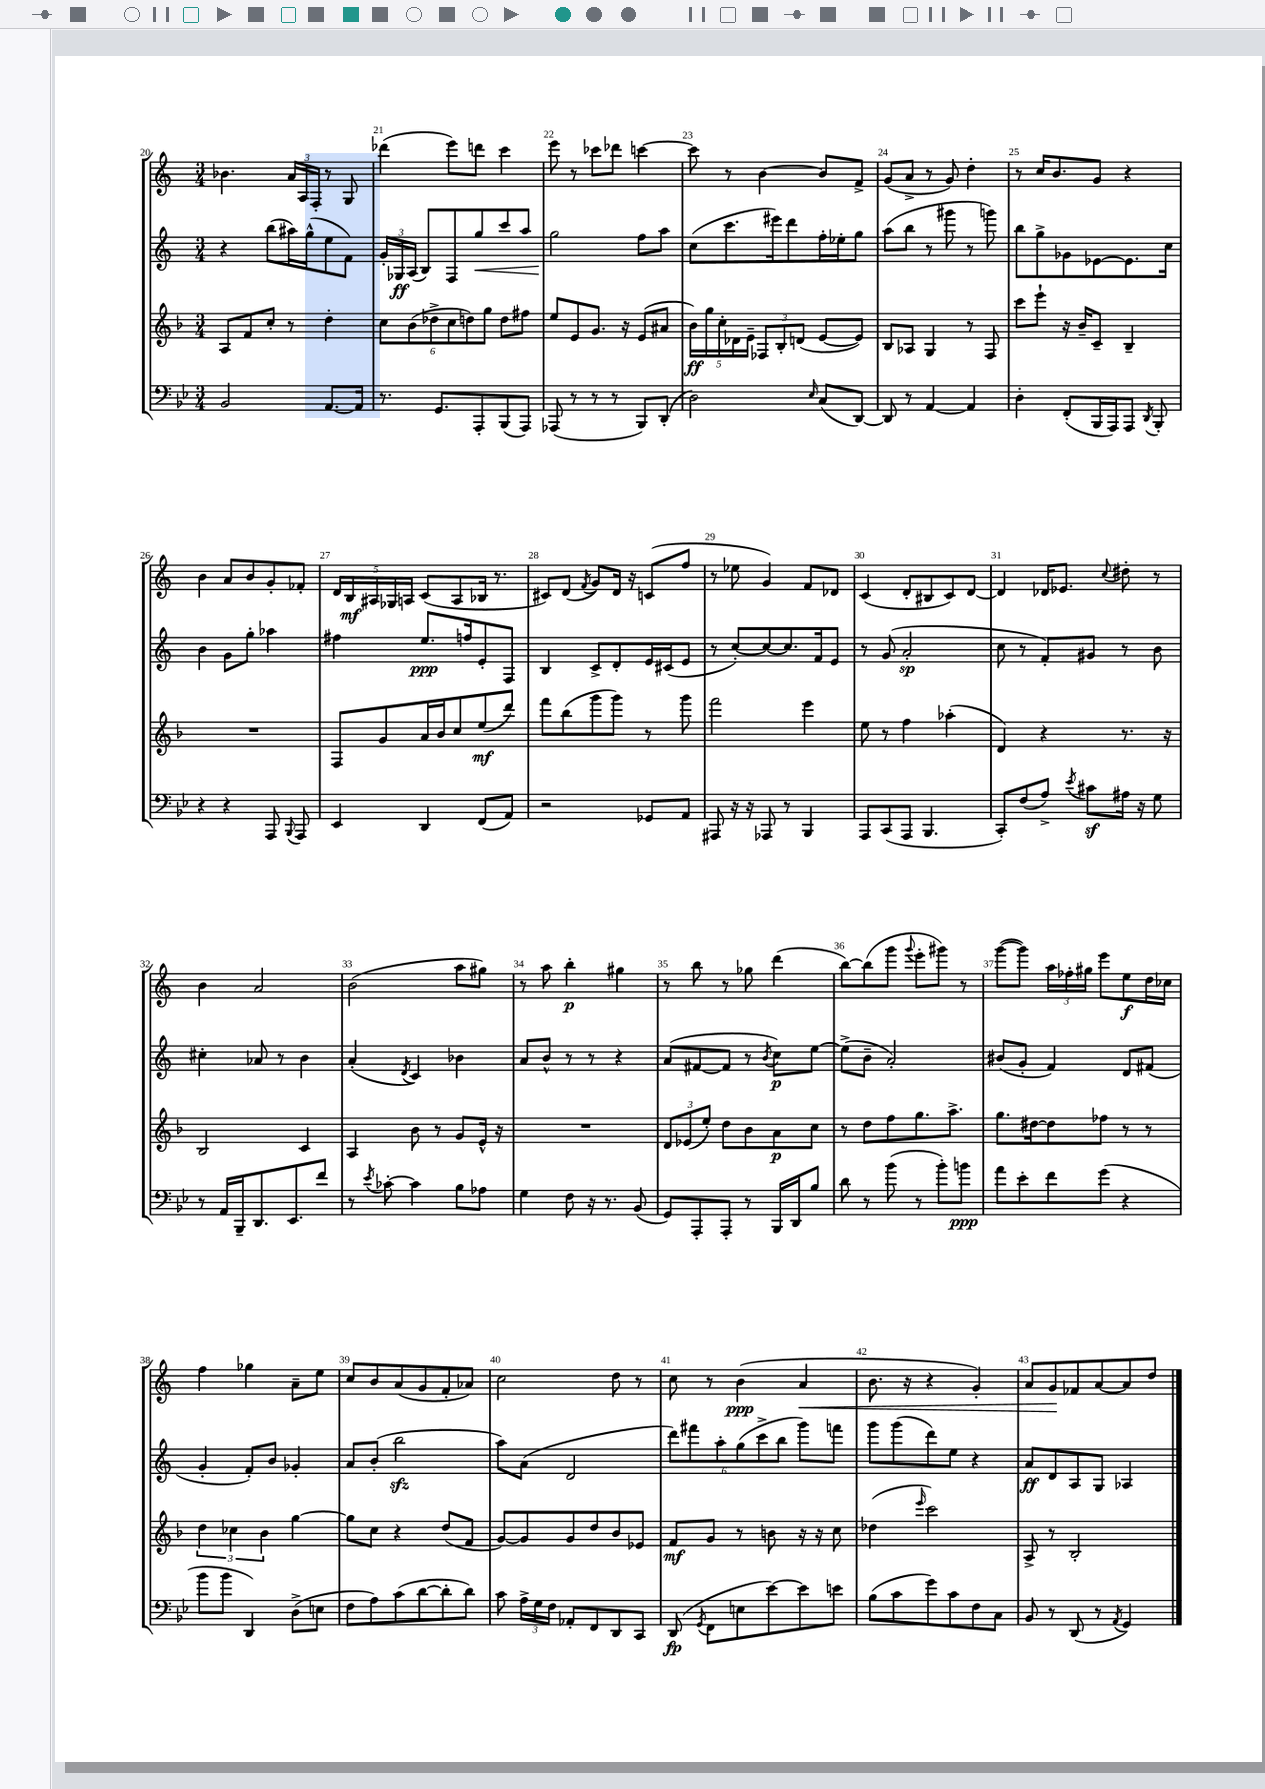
<<
\new StaffGroup <<
\new Staff = "s0" {
    \clef treble \key c \major \numericTimeSignature \time 3/4
    \autoBeamOff bes'4. \tuplet 3/2 { a'16[ a16 f16]-. } r8 g8 |
    des'''4( e'''8[) d'''8] c'''4 |
    e'''8 r8 ces'''8[ des'''8] c'''4~ |
    c'''8 r8 b'4~ b'8[ f'8]-> |
    g'8[( a'8]-> r8 g'8) d''4-. |
    r8 c''16[ b'8. g'8] r4 |
    b'4 a'8[ b'8 g'8-. fes'8]-. |
    \tuplet 5/4 { d'16[ b16\mf ais16 ges16 a16] } c'8[( a8 bes16] r8. |
    cis'8[) d'8]( \acciaccatura { f'8 } g'8[) d'16] r16 c'8[( f''8] |
    r8 ees''8 g'4) f'8[ des'8] |
    c'4( d'8[-. bis8 c'8) d'8]~ |
    d'4 des'16[ ees'8.] \appoggiatura { c''8 } dis''8-. r8 |
    b'4 a'2 |
    b'2( a''8[ gis''8]) |
    r8 a''8 b''4-.\p gis''4 |
    r8 b''8 r8 ges''8 d'''4( |
    b''8[~) b''8( g'''8] \appoggiatura { g'''8 } e'''8[-. gis'''8]) r8 |
    g'''8[~( g'''8]) \tuplet 3/2 { a''16[ fes''16-. gis''16] } e'''8[ e''8\f d''16 ces''16] |
    f''4 ges''4 a'8[-- e''8] |
    c''8[ b'8 a'8( g'8 f'8-. aes'8]) |
    c''2 d''8 r8 |
    c''8 r8 b'4\ppp( a'4\< |
    b'8. r16 r4 g'4-.) |
    a'8[ g'8\! fes'8 a'8~ a'8 d''8] \bar "|." |
}
\new Staff = "s1" {
    \clef treble \key c \major \numericTimeSignature \time 3/4
    \autoBeamOff r4 b''8[( ais''16) g''16-^( e''8 f'8]) |
    \tuplet 3/2 { g'16[-. ges16\ff a16]( } b8[) f8 g''8\< c'''8 a''8] |
    g''2\! f''8[ a''8] |
    c''8[( c'''8. eis'''16) d'''8 f''16-. ees''16-. g''8] |
    a''8[( b''8] r8 gis'''8 r8 g'''8) |
    b''8[ g''8-> ges'8 ees'8~ ees'8. c''16] |
    b'4 g'8[ g''8]-. aes''4 |
    fis''4 e''8.[\ppp f''16 e'8-. f8] |
    b4 c'8[-> d'8-. e'16 cis'16( e'8] |
    r8 c''8[~-.) c''8~ c''8. f'16 e'8] |
    r8 g'8( a'2-.\sp |
    c''8 r8 f'8[-.) gis'8] r8 b'8 |
    cis''4-. aes'8 r8 b'4 |
    a'4-.( \acciaccatura { d'8 } c'4) bes'4 |
    a'8[ b'8]-^ r8 r8 r4 |
    a'8[( fis'8~ fis'8] r8 \acciaccatura { b'8 } c''8[\p) e''8]~ |
    e''8[->( b'8]-- a'2-.) |
    bis'8[( g'8]-. f'4) d'8[ fis'8]( |
    g'4-. f'8[-.) b'8] ges'4-. |
    a'8[ b'8]-.( b''2\sfz |
    a''8[) a'8]( d'2 |
    \tuplet 6/4 { d'''8[) fis'''8 a''8-. g''8( c'''8-> b''8] } g'''8[) f'''8] |
    g'''8[ g'''8( d'''8) e''8] r4 |
    a'8[\ff d'8 a8 g8] aes4 \bar "|." |
}
\new Staff = "s2" {
    \clef treble \key f \major \numericTimeSignature \time 3/4
    \autoBeamOff a8[ f'8 c''8]-. r8 d''4-. |
    \tuplet 6/4 { c''8[ bes'8( des''8-> c''8 d''8) g''8] } d''8[ fis''8] |
    e''8[ e'8 g'8.] r16 e'8[( ais'8] |
    \tuplet 5/4 { bes'16[\ff) g''16 c''16-. des'16 e'16]-- } \tuplet 3/2 { fes8[ bes8-. d'8]( } e'8[~ e'8]) |
    bes8[ aes8] g4 r8 f8 |
    c'''8[ e'''8]-! r16 bes'16[-- c'8]-- bes4-- |
    R2. |
    f8[ g'8 a'16 bes'16 c''8 e''8\mf( d'''8]) |
    f'''8[ bes''8( g'''8 g'''8]) r8 g'''8 |
    f'''2 e'''4 |
    e''8 r8 f''4 aes''4-.( |
    d'4) r4 r8. r16 |
    bes2 c'4 |
    a4 bes'8 r8 g'8[ e'16]-^ r16 |
    R2. |
    \tuplet 3/2 { d'8[ ees'8( e''8]-.) } d''8[ bes'8 a'8\p c''8] |
    r8 d''8[ f''8 g''8. a''8.]-> |
    g''8.[ dis''16~ dis''8 fes''8] r8 r8 |
    \tuplet 3/2 { d''4 ces''4 bes'4 } g''4~ |
    g''8[ c''8] r4 d''8[( f'8] |
    g'8[~) g'8 g'8 d''8 bes'8 ees'8] |
    f'8[\mf g'8] r8 b'8 r16 r16 c''8 |
    des''4( \grace { e'''16 } c'''2) |
    a8-> r8 bes2-. \bar "|." |
}
\new Staff = "s3" {
    \clef bass \key bes \major \numericTimeSignature \time 3/4
    \autoBeamOff bes,2 a,8.[~ a,16] |
    r8. g,8.[ a,,8-. bes,,8( a,,8]) |
    aes,,8( r8 r8 r8 bes,,8[) d,8]-.( |
    d2) \grace { ees16 } c8[( d,8]~) |
    d,8 r8 a,4~ a,4 |
    d4-. f,8[-.( bes,,16 a,,16) a,,8] \acciaccatura { d,8 } bes,,8-. |
    r4 r4 a,,8 \appoggiatura { bes,,8 } a,,8 |
    ees,4 d,4 f,8[( a,8]) |
    r2 ges,8[ a,8] |
    ais,,8 r16 r16 aes,,8 r8 bes,,4 |
    a,,8[ c,8( a,,8] bes,,4. |
    c,8[-.) f8( a8]->) \acciaccatura { ees'8 } cis'8[\sf ais16] r16 g8 |
    r8 a,16[ bes,,16-- d,8. ees,8. f'8] |
    r8 \acciaccatura { ees'8 } ces'8~-. ces'4 bes8[ aes8] |
    g4 f8 r16 r8. bes,8( |
    g,8[) a,,8-. a,,8]-. r8 bes,,16[ d,16 bes8] |
    d'8 r8 bes'8( r8 bes'8[-.) b'8]\ppp |
    a'8[ ees'8-. f'8 g'8]( r4 |
    bes'8[ bes'8] d,4) d8[->( e8] |
    f8[ a8) c'8( d'8~ d'8-. d'8]) |
    c'8 \tuplet 3/2 { a16[-> g16 f16] } aes,8[-. f,8 d,8 c,8] |
    d,8\fp( \acciaccatura { g,8 } f,8[ e8 ees'8~) ees'8 e'8] |
    bes8[( c'8 g'8) c'8 f8 c8] |
    bes,8 r8 d,8( r8 \acciaccatura { a,8 } g,4) \bar "|." |
}
>>
>>
\layout { \context { \Score currentBarNumber = #20 \override BarNumber.break-visibility = ##(#f #t #t) barNumberVisibility = #all-bar-numbers-visible } }
